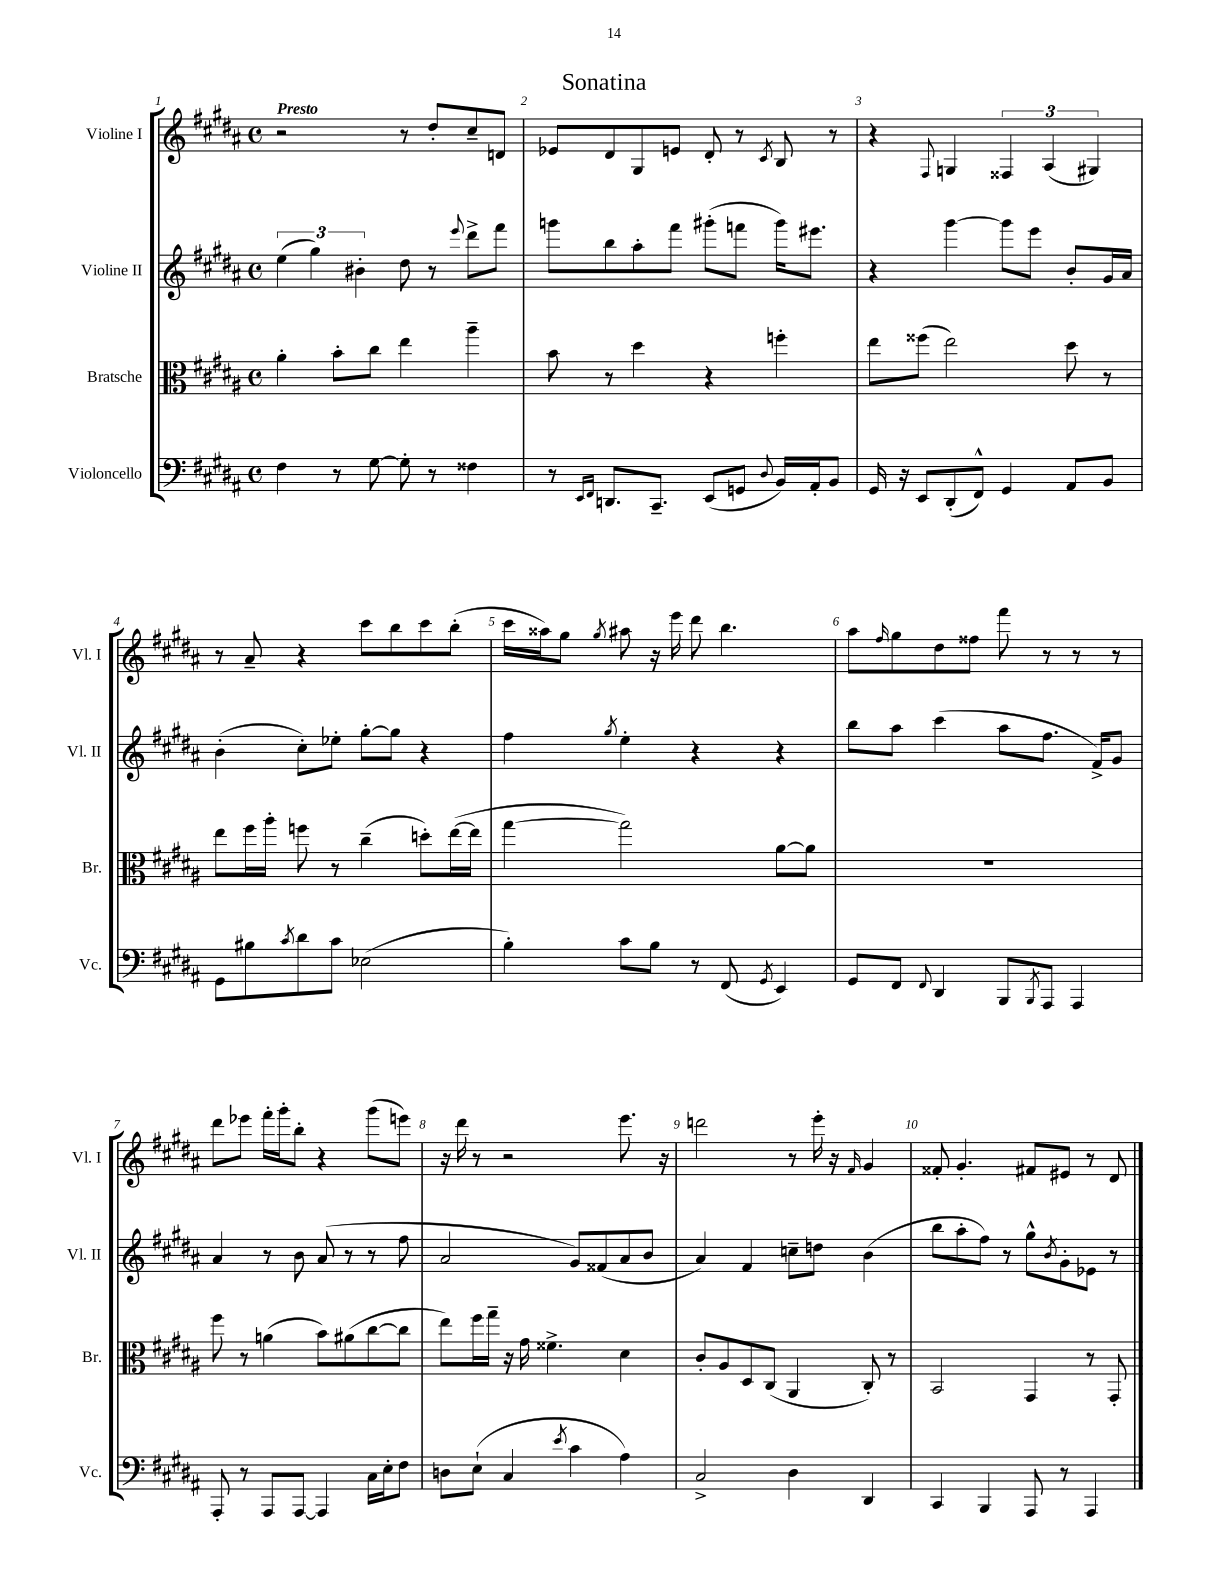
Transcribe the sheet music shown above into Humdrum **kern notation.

**kern	**kern	**kern	**kern
*part4	*part3	*part2	*part1
*staff4	*staff3	*staff2	*staff1
*I"Violoncello	*I"Bratsche	*I"Violine II	*I"Violine I
*I'Vc.	*I'Br.	*I'Vl. II	*I'Vl. I
*clefF4	*clefC3	*clefG2	*clefG2
*k[f#c#g#d#a#]	*k[f#c#g#d#a#]	*k[f#c#g#d#a#]	*k[f#c#g#d#a#]
*M4/4	*M4/4	*M4/4	*M4/4
*met(c)	*met(c)	*met(c)	*met(c)
=1	=1	=1	=1
!	!	!	!LO:TX:a:B:t=Presto
4F#\	4a#'\	(6ee\	2r
.	.	6gg#\)	.
8r	8b'\L	.	.
.	.	6b#X'\	.
[8G#\	8cc#\J	.	.
8G#'\]	4ee\	8dd#\	8r
8r	.	8r	8dd#'/L
.	.	8qqeee/	.
4F##X\	4aa#~\	8ddd#^\L	8cc#~/
.	.	8fff#\J	8dn/J
=2	=2	=2	=2
8r	8b\	8gggn\L	8e-X/L
16qqEE/LL	.	.	.
16qqFF#/JJ	.	.	.
8.DDn/L	8r	8bb\	8d#/
.	4dd#\	8aa#'\	8G#/
8.CC#~/J	.	.	.
.	.	8fff#\J	8en/J
(8EE/L	4r	(8ggg#X'\L	8d#'/
8GGn/J	.	8fffn\J	8r
8qqD#/	.	.	8qc#/
16BB/LL)	4ffn'\	16ggg#\KL)	8B/
16AA#'/J	.	8.eee#X\J	.
8BB/J	.	.	8r
=3	=3	=3	=3
16GG#/	8ee\L	4r	4r
16r	.	.	.
8EE/L	(8ff##X\J	.	.
.	.	.	8qqF#/
(8DD#'/	2ee\)	[4ggg#\	4Gn/
8FF#^^/J)	.	.	.
4GG#/	.	8ggg#\L]	6F##X/
.	.	8eee\J	.
.	.	.	(6A#/
8AA#/L	8dd#\	8b'/L	.
.	.	.	6G#X/)
8BB/J	8r	16g#/L	.
.	.	16a#/JJ	.
!!LO:LB:g=z
=4	=4	=4	=4
8GG#\L	8ee\L	(4b'\	8r
8B#X\	16ff#\L	.	8a#~/
.	16aa#'\JJ	.	.
8qc#/	.	.	.
8d#\	8ffn\	8cc#'\L)	4r
8c#\J	8r	8ee-X'\J	.
(2E-X\	(4cc#~\	[8gg#'\L	8ccc#\L
.	.	8gg#\J]	8bb\
.	8ddn'\L)	4r	8ccc#\
.	([16ee\L	.	(8bb'\J
.	16ee\JJ]	.	.
=5	=5	=5	=5
4B'\)	[4gg#\	4ff#\	16ccc#\LL
.	.	.	16aa##X\J)
.	.	.	8gg#\J
.	.	8qgg#/	8qgg#/
8c#\L	2gg#\])	4ee'\	8aa#X\
8B\J	.	.	16r
.	.	.	16eee\
8r	.	4r	8ddd#\
(8FF#/	.	.	4.bb\
8qGG#/	.	.	.
4EE/)	[8a#\L	4r	.
.	8a#\J]	.	.
=6	=6	=6	=6
8GG#/L	1r	8bb\L	8aa#\L
.	.	.	16qqff#/
8FF#/J	.	8aa#\J	8gg#\
8qqFF#/	.	.	.
4DD#/	.	(4ccc#\	8dd#\
.	.	.	8ff##X\J
8BBB/L	.	8aa#\L	8fff#\
8qBBB/	.	.	.
8AAA#/J	.	8.ff#\J	8r
4AAA#/	.	.	8r
.	.	16f#^/KL)	.
.	.	8g#/J	8r
!!LO:LB:g=z
=7	=7	=7	=7
8AAA#'/	8ff#\	4a#/	8ddd#\L
8r	8r	.	8eee-X\J
8AAA#/L	(4an\	8r	16fff#'\LL
.	.	.	16ggg#'\J
[8AAA#/J	.	8b\	8bb'\J
4AAA#/]	8b\L)	(8a#/	4r
.	(8a#X\	8r	.
16C#\LL	[8cc#\	8r	(8ggg#\L
16E'\J	.	.	.
8F#\J	8cc#\J]	8ff#\	8eeen\J)
=8	=8	=8	=8
8Dn\L	8ee\L)	2a#/	16r
.	.	.	16ddd#\
(8E`\J	16ff#\L	.	8r
.	16gg#~\JJ	.	.
4C#/	16r	.	2r
.	16g#\	.	.
.	4.f##X^\	.	.
8qe/	.	.	.
4c#\	.	8g#/L)	.
.	.	(8f##X/	.
4A#\)	4d#\	8a#/	8.eee\
.	.	8b/J	.
.	.	.	16r
=9	=9	=9	=9
2C#^/	8c#'/L	4a#/)	2dddn\
.	8A#/	.	.
.	8D#/	4f#/	.
.	(8C#/J	.	.
4D#\	4AA#/	8ccn~\L	8r
.	.	8ddn\J	16eee'\
.	.	.	16r
.	.	.	16qqf#/
4DD#/	8C#'/)	(4b\	4g#/
.	8r	.	.
=10	=10	=10	=10
4CC#/	2BB/	8bb\L	8f##X'/
.	.	8aa#'\	4.g#'/
4BBB/	.	8ff#\J)	.
.	.	8r	.
8AAA#/	4GG#/	8gg#^^\L	8f#X/L
.	.	8qb/	.
8r	.	8g#'\	8e#X/J
4AAA#/	8r	8e-X\J	8r
.	8GG#'/	8r	8d#/
==	==	==	==
*-	*-	*-	*-
